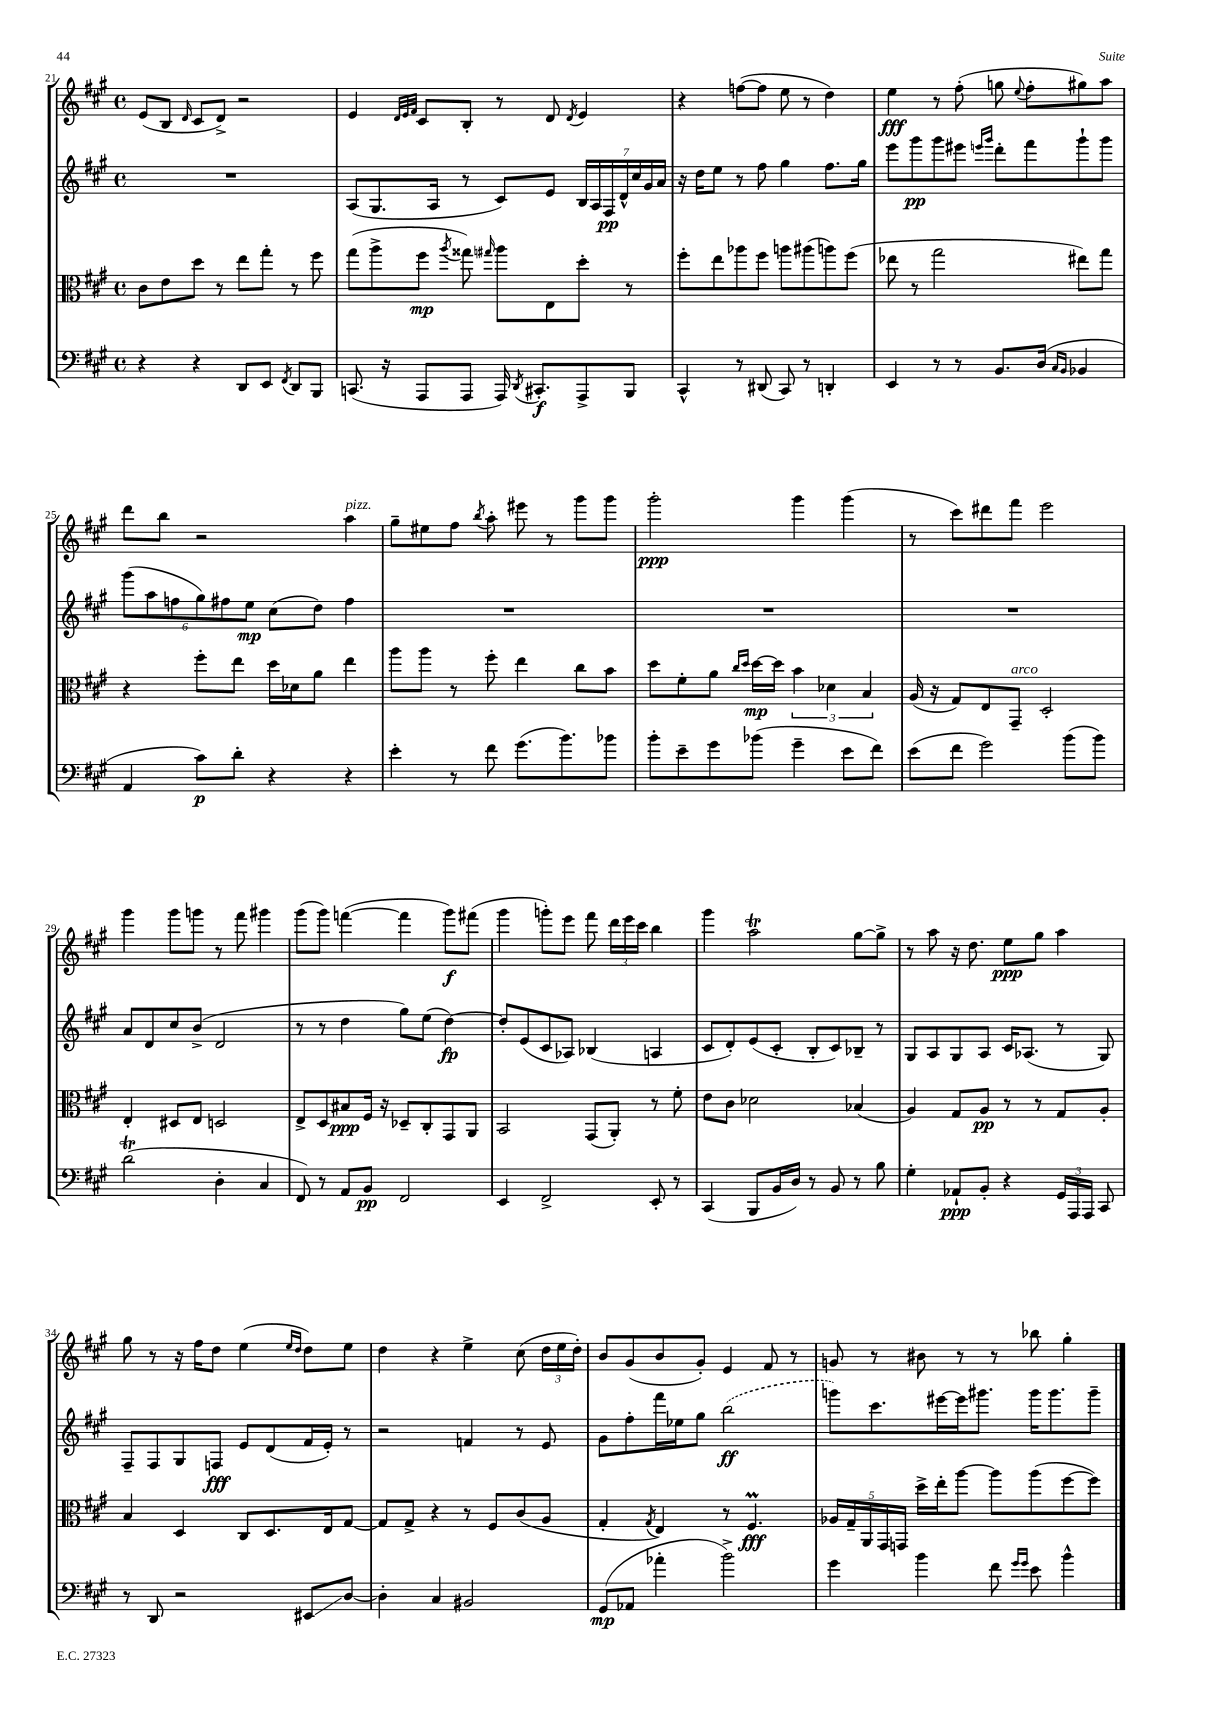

**kern	**kern	**kern	**kern
*staff4	*staff3	*staff2	*staff1
*clefF4	*clefC3	*clefG2	*clefG2
*k[f#c#g#]	*k[f#c#g#]	*k[f#c#g#]	*k[f#c#g#]
*M4/4	*M4/4	*M4/4	*M4/4
*met(c)	*met(c)	*met(c)	*met(c)
4r	8c#\L	1r	(8e/L
.	8e\	.	8B/J
.	.	.	16qqd/
4r	8dd\J	.	8c#/L
.	8r	.	8d^/J)
8DD/L	8ee\L	.	2r
8EE/J	8gg#'\J	.	.
8qFF#/	.	.	.
8DD/L	8r	.	.
8BBB/J	8ff#\	.	.
=	=	=	=
(8.CC/	(8gg#\L	(8A/L	4e/
.	8aa^\	8.G#/	.
16r	.	.	.
.	.	.	32qqd/LLL
.	.	.	32qqe/
.	.	.	32qqf#/JJJ
8AAA/L	8ff#\J	.	8c#/L
.	.	16A/Jk	.
.	8qaa/	.	.
8AAA/J	8gg##\)	8r	8B'/J
.	16qqgg#/	.	.
16AAA/)	8aa\L	8c#/L)	8r
8qDD/	.	.	.
8.CC#'/L	.	.	.
.	8E\	8e/J	8d/
.	.	.	8qd/
8AAA^/	8dd'\J	28B/LL	4e/
.	.	28A/	.
.	.	28F#/	.
.	.	28d^^/	.
8BBB/J	8r	.	.
.	.	28cc#/	.
.	.	28g#/	.
.	.	28a/JJ	.
=	=	=	=
4CC#^^/	8ff#'\L	16r	4r
.	.	16dd\LK	.
.	8ee\	8ee\J	.
8r	8aa-\	8r	([8ff\L
(8DD#/	8ff#\J	8ff#\	8ff\]J
8CC#/)	8aa\L	4gg#\	8ee\
8r	(8aa#\	.	8r
4DD'/	8aa\)	8.ff#\L	4dd\)
.	(8ff#\J	.	.
.	.	16gg#\Jk	.
=	=	=	=
4EE/	8ee-\	8eee\L	4ee\
.	8r	8ggg#\	.
8r	2gg#\	8ggg#\	8r
8r	.	8eee#\J	(8ff#'\
.	.	16qqeee/LL	.
.	.	16qqggg#/JJ	.
8.BB/L	.	8ddd'\L	8gg\
.	.	.	8qqee/
.	.	8fff#\	8ff#'\L
(16D/Jk	.	.	.
16qqC#/LL	.	.	.
16qqBB/JJ	.	.	.
4BB-/	8ee#\L)	8ggg#`\	8gg#\)
.	8gg#\J	8ggg#\J	8aa\J
=	=	=	=
4AA/	4r	(12ggg#\L	8ddd\L
.	.	12aa\	.
.	.	.	8bb\J
.	.	12ff\	.
8c#\L)	8ff#'\L	12gg#\)	2r
.	.	12ff#\	.
8d'\J	8ee\J	.	.
.	.	12ee\J	.
4r	16dd\LL	(8cc#\L	.
.	16d-\J	.	.
.	8a\J	8dd\J)	.
4r	4ee\	4ff#\	4aa\
=	=	=	=
4e'\	8aa\L	1r	8gg#~\L
.	8aa\J	.	8ee#\
8r	8r	.	8ff#\J
.	.	.	8qbb/
8f#\	8ff#'\	.	8aa'\
(8.g#\L	4ee\	.	8eee#\
.	.	.	8r
8.b\)	.	.	.
.	8cc#\L	.	8ggg#\L
8b-\J	8b\J	.	8ggg#\J
=	=	=	=
8b'\L	8dd\L	1r	2ggg#'\
8e~\	8f#'\	.	.
8g#\	8a\J	.	.
.	16qqcc#/LL	.	.
.	16qqdd/JJ	.	.
(8b-\J	[16dd\LL	.	.
.	16dd\]JJ	.	.
4g#~\	6b\	.	4ggg#\
.	6d-\	.	.
8e\L	.	.	(4ggg#\
.	6B/	.	.
8f#\J)	.	.	.
=	=	=	=
(8e\L	(16A/	1r	8r
.	16r	.	.
8f#\J	8G#/L)	.	8ccc#\L)
2g#\)	8E/	.	8ddd#\
.	8GG#~/J	.	8fff#\J
.	2D'/	.	2eee\
(8b\L	.	.	.
8b\J)	.	.	.
=	=	=	=
(2d\	4E'/	8a/L	4ggg#\
.	.	8d/	.
.	8D#/L	8cc#/	8ggg#\L
.	8E/J	(8b^/J	8ggg\J
4D'\	2D/	2d/	8r
.	.	.	8fff#\
4C#/	.	.	4ggg#\
=	=	=	=
8FF#/)	8E^/L	8r	(8ggg#\L
8r	8D/	8r	8ggg#\J)
8AA/L	8B#/	4dd\	([4fff\
8BB/J	16F#/Jk	.	.
.	16r	.	.
2FF#/	8D-~/L	8gg#\L)	4fff\]
.	8C#'/	(8ee\J	.
.	8GG#/	[4dd\)	8ggg#\L)
.	8AA/J	.	(8fff#\J
=	=	=	=
4EE/	2BB/	8dd'/]L	4ggg#\
.	.	(8e/	.
2FF#^/	.	8c#/	8ggg'\L)
.	.	8A-/J)	8eee\J
.	(8GG#/L	(4B-/	8fff#\
.	8AA'/J)	.	24ddd\LL
.	.	.	24eee\
.	.	.	24ccc#\JJ
8EE'/	8r	4A/	4bb\
8r	8f#'\	.	.
=	=	=	=
(4CC#/	8e\L	8c#/L	4ggg#\
.	8c#\J	8d'/)	.
8BBB/L	2d-\	(8e/	2aa\
16BB/L	.	8c#'/J	.
16D/JJ)	.	.	.
8r	.	8B'/L	.
8BB/	.	8c#/)	.
8r	(4B-/	8B-~/J	[8gg#\L
8B\	.	8r	8gg#^\]J
=	=	=	=
4G#'\	4A/)	8G#/L	8r
.	.	8A/	8aa\
8AA-`/L	8G#/L	8G#/	16r
.	.	.	8.dd\
8BB'/J	8A/J	8A/J	.
4r	8r	16c#/LK	8ee\L
.	.	(8.A-/J	.
.	8r	.	8gg#\J
24GG#/LL	8G#/L	8r	4aa\
24AAA/	.	.	.
24AAA/JJ	.	.	.
8CC#/	8A'/J	8G#/)	.
=	=	=	=
8r	4B/	8F#~/L	8gg#\
8DD/	.	8F#/	8r
2r	4D/	8G#/	16r
.	.	.	16ff#\LK
.	.	8F/J	8dd\J
.	8C#/L	8e/L	(4ee\
.	8.D/	(8d/	.
.	.	.	16qqee/LL
.	.	.	16qqdd/JJ
8EE#/L	.	16f#/L	8dd\L)
.	16E/k	16e'/JJ)	.
[8D/J	[8G#/J	8r	8ee\J
=	=	=	=
4D'\]	8G#/]L	2r	4dd\
.	8G#^/J	.	.
4C#/	4r	.	4r
2BB#/	8r	4f/	4ee^\
.	8F#/L	.	.
.	(8c#/	8r	(8cc#\
.	8A/J	8e/	24dd\LL
.	.	.	24ee\
.	.	.	24dd'\JJ)
=	=	=	=
(8GG#/L	4G#'/	8g#\L	8b/L
8AA-/J	.	8ff#'\	(8g#/
.	8qG#/	.	.
4a-'\	4E/)	16fff#\L	8b/
.	.	16ee-\J	.
.	.	8gg#\J	8g#'/J)
2b^\)	8r	(2bb\	4e/
.	4.F#/	.	.
.	.	.	8f#/
.	.	.	8r
=	=	=	=
4g#\	20A-/LL	8ggg\L)	8g/
.	20G#~/	.	.
.	20AA/	.	.
.	.	8.ccc#\	8r
.	20GG#/	.	.
.	20GG/JJ	.	.
4b\	16dd^\LL	.	8b#\
.	16ee'\J	[16eee#\L	.
.	[8aa\J	16eee#\]J	8r
.	.	8.ggg#\J	.
8f#\	8aa\]L	.	8r
16qqg#/LL	.	.	.
16qqg#/JJ	.	.	.
8e\	(8aa\	16ggg#\LK	8bb-\
.	.	8.ggg#\	.
4b^^\	[8ff#\	.	4gg#'\
.	8ff#\]J)	8ggg#~\J	.
==	==	==	==
*-	*-	*-	*-
